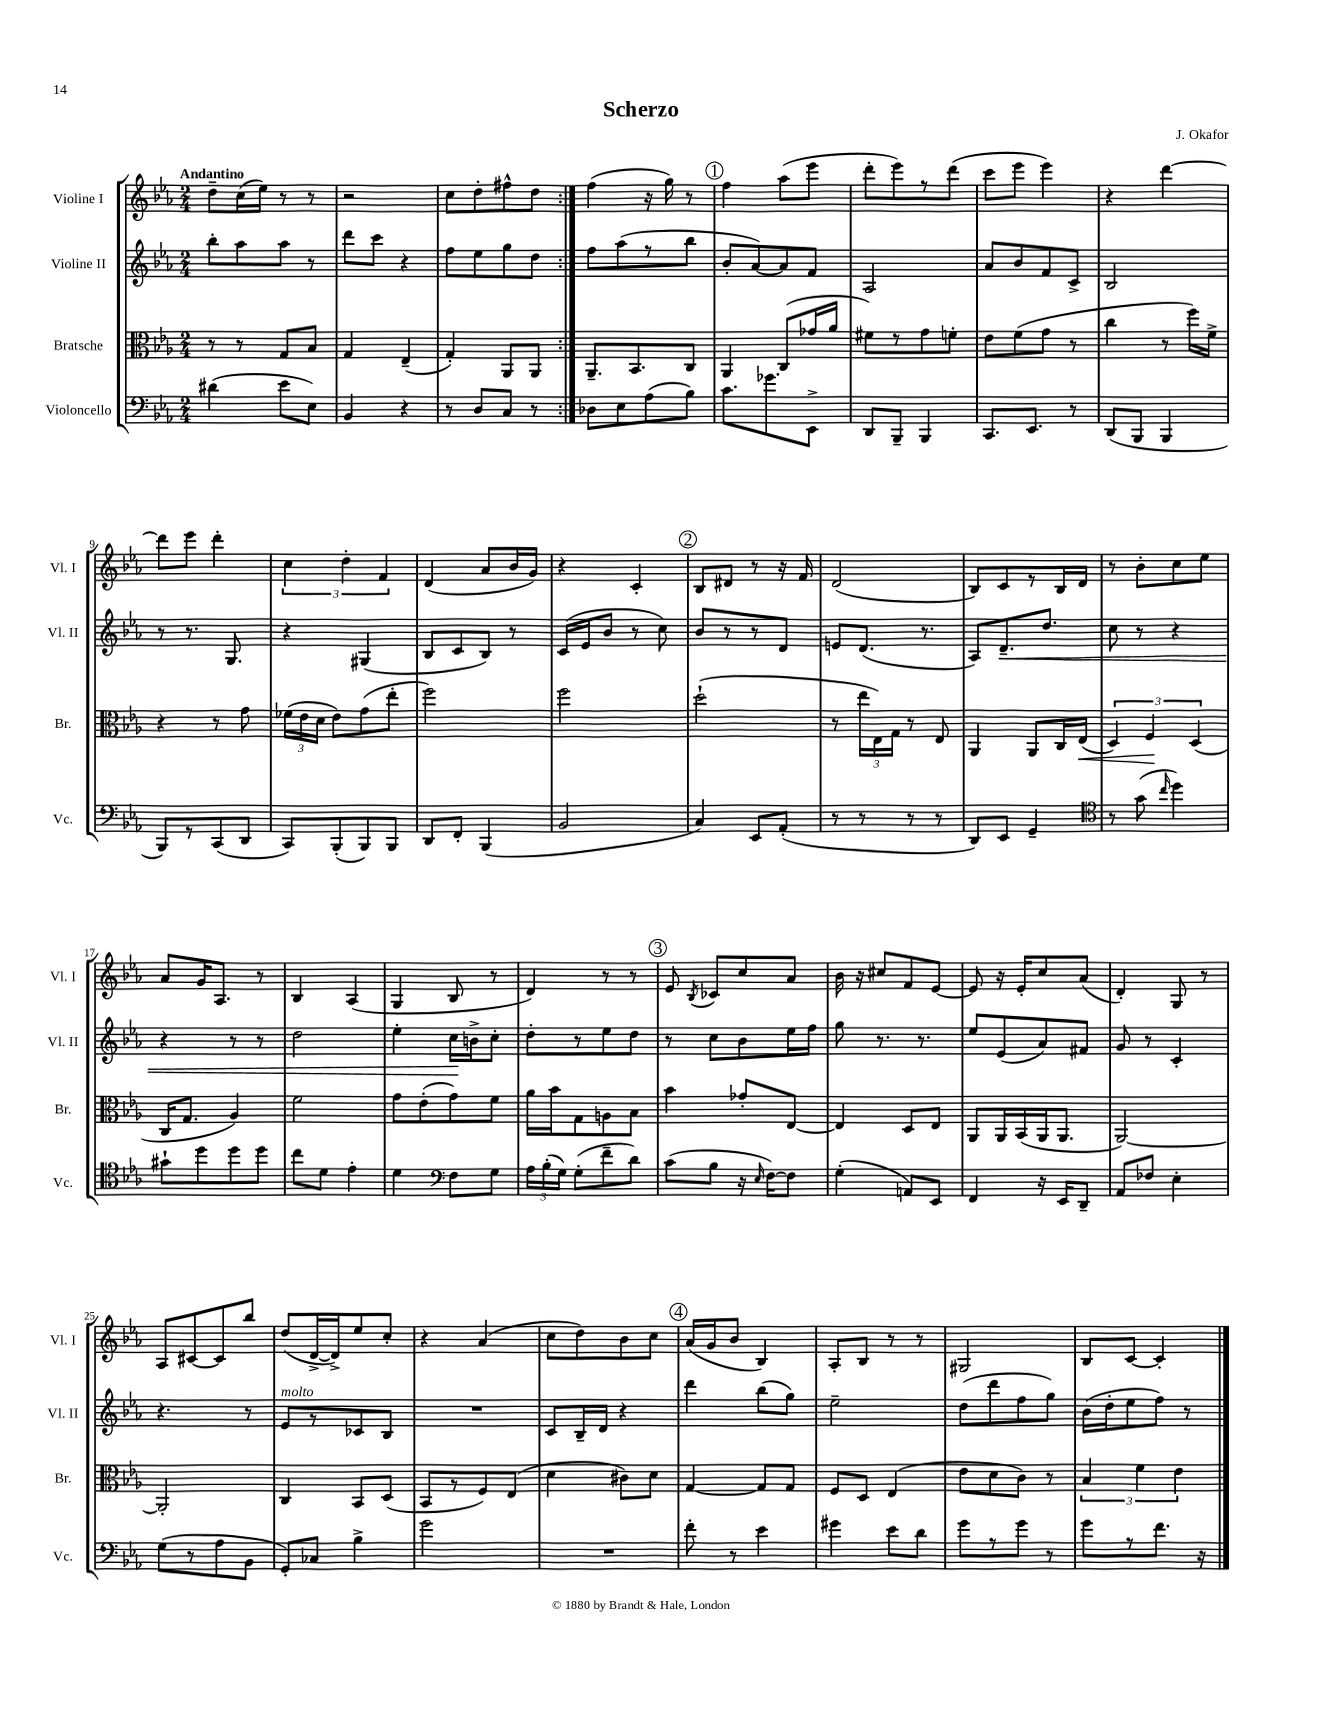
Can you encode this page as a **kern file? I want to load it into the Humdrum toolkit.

**kern	**kern	**kern	**kern
*staff4	*staff3	*staff2	*staff1
*clefF4	*clefC3	*clefG2	*clefG2
*k[b-e-a-]	*k[b-e-a-]	*k[b-e-a-]	*k[b-e-a-]
*M2/4	*M2/4	*M2/4	*M2/4
(4d#	8r	8bb-'	8dd~
.	8r	8aa-	(16cc
.	.	.	16ee-)
8e-	8G	8aa-	8r
8E-)	8B-	8r	8r
=	=	=	=
4BB-	4G	8ddd	2r
.	.	8ccc	.
4r	(4E-~	4r	.
=	=	=	=
8r	4G')	8ff	8cc
8D	.	8ee-	8dd'
8C	8AA-	8gg	8ff#^^
8r	8AA-	8dd	8dd
=:|!	=:|!	=:|!	=:|!
8D-	8.AA-~	8ff	(4ff
8E-	.	(8aa-	.
.	8.BB-	.	.
(8A-	.	8r	16r
.	.	.	16gg)
8B-)	8C	8bb-	8r
=	=	=	=
8.c	4AA-	8b-'	4ff
.	.	[8a-)	.
8.g-	.	.	.
.	(8C	8a-]	(8aa-
8EE-^	16g-	8f	8eee-
.	16a-	.	.
=	=	=	=
8DD	8f#)	2A-	8ddd'
8BBB-~	8r	.	8eee-)
4BBB-	8g	.	8r
.	8f'	.	(8ddd
=	=	=	=
8.CC	8e-	8a-	8ccc
.	(8f	8b-	8eee-
8.EE-	.	.	.
.	8g	8f	4eee-)
8r	8r	8c^	.
=	=	=	=
(8DD	4cc	2B-	4r
8BBB-	.	.	.
4BBB-	8r	.	[4ddd
.	16ff)	.	.
.	16f^	.	.
=	=	=	=
8BBB-)	4r	8r	8ddd]
8r	.	8.r	8eee-
(8CC	8r	.	4ddd'
.	.	8.G	.
8DD	8g	.	.
=	=	=	=
8CC)	(24f-	4r	6cc
.	24e-	.	.
.	24d	.	.
(8BBB-'	8e-)	.	.
.	.	.	6dd'
8BBB-)	(8g	(4G#	.
.	.	.	6f
8BBB-	8ee-'	.	.
=	=	=	=
8DD	2ff)	8B-	(4d
8FF'	.	8c	.
(4BBB-	.	8B-)	8a-
.	.	8r	16b-
.	.	.	16g)
=	=	=	=
2BB-	2ff	(16c	4r
.	.	16e-	.
.	.	8b-	.
.	.	8r	4c'
.	.	8cc)	.
=	=	=	=
4C)	(2dd`	8b-	8B-
.	.	8r	8d#
8EE-	.	8r	8r
(8AA-'	.	8d	16r
.	.	.	16f
=	=	=	=
8r	8r	8e	(2d
8r	24ee-	(8.d	.
.	24E-)	.	.
.	24G	.	.
8r	8r	.	.
.	.	8.r	.
8r	8E-	.	.
=	=	=	=
8DD)	4AA-	8A-)	8B-)
8EE-	.	8.d~	8c
4GG~	8AA-	.	8r
.	.	8.dd	.
.	16C	.	16B-
.	(16E-	.	16d
=	=	=	=
*clefC4	*	*	*
8r	6D)	8cc	8r
(8g	.	8r	8b-'
.	6F	.	.
16qqcc	.	.	.
4dd)	.	4r	8cc
.	(6D	.	.
.	.	.	8ee-
=	=	=	=
8g#`	16C	4r	8a-
.	8.G	.	.
8dd	.	.	16g
.	.	.	8.A-
8dd	4A-)	8r	.
8dd	.	8r	8r
=	=	=	=
8cc	2f	2dd	4B-
8d	.	.	.
4e-'	.	.	(4A-
=	=	=	=
4d	8g	4ee-'	4G
.	(8e-'	.	.
*clefF4	*	*	*
8F	8g)	16cc	8B-
.	.	16b^	.
8G	8f	8cc'	8r
=	=	=	=
24A-	16a-	8dd'	4d)
(24B-'	.	.	.
.	16b-	.	.
24G)	.	.	.
(8G'	8G	8r	.
8f~	8A	8ee-	8r
8d)	8B-	8dd	8r
=	=	=	=
(8c	4b-	8r	8e-
.	.	.	8qB-
8B-	.	8cc	8c-
16r	8g-'	8b-	8cc
16qqE-	.	.	.
[16F)	.	.	.
8F]	[8E-	16ee-	8a-
.	.	16ff	.
=	=	=	=
(4G'	4E-]	8gg	16b-
.	.	.	16r
.	.	8.r	8cc#
8AA)	8D	.	8f
.	.	8.r	.
8EE-	8E-	.	[8e-
=	=	=	=
4FF	8AA-	8ee-	8e-]
.	16AA-	(8e-	16r
.	(16BB-	.	16e-'
16r	16AA-	8a-)	8cc
16EE-	8.AA-	.	.
8DD~	.	8f#	(8a-
=	=	=	=
8AA-	[2AA-)	8g	4d')
8F-	.	8r	.
4E-'	.	4c'	8G
.	.	.	8r
=	=	=	=
(8G	2AA-']	4.r	8A-
8r	.	.	[8c#
8A-	.	.	8c#]
8BB-	.	8r	8bb-
=	=	=	=
8GG')	4C	8e-	(8dd
8C-	.	8r	[16d^
.	.	.	16d^])
4B-^	8BB-	8c-	8ee-
.	(8D	8B-	8cc'
=	=	=	=
2g	8BB-	2r	4r
.	8r	.	.
.	8F)	.	(4a-
.	(8E-	.	.
=	=	=	=
2r	4d	8c	8cc
.	.	16B-~	8dd)
.	.	16d	.
.	8c#)	4r	8b-
.	8d	.	8cc
=	=	=	=
8f'	[4G	4ddd	(16a-
.	.	.	16g
8r	.	.	8b-
4e-	8G]	(8bb-	4B-)
.	8G	8gg)	.
=	=	=	=
4g#	8F	2ee-~	8A-'
.	8D	.	8B-
8e-	(4E-	.	8r
8d	.	.	8r
=	=	=	=
8g	8e-	(8dd	2G#
8r	8d	8ddd	.
8g	8c)	8ff	.
8r	8r	8gg)	.
=	=	=	=
8g	6B-	(16b-	8B-
.	.	16dd'	.
8r	.	8ee-	[8c
.	6f	.	.
8.f	.	8ff)	4c']
.	6e-	.	.
.	.	8r	.
16r	.	.	.
==	==	==	==
*-	*-	*-	*-
